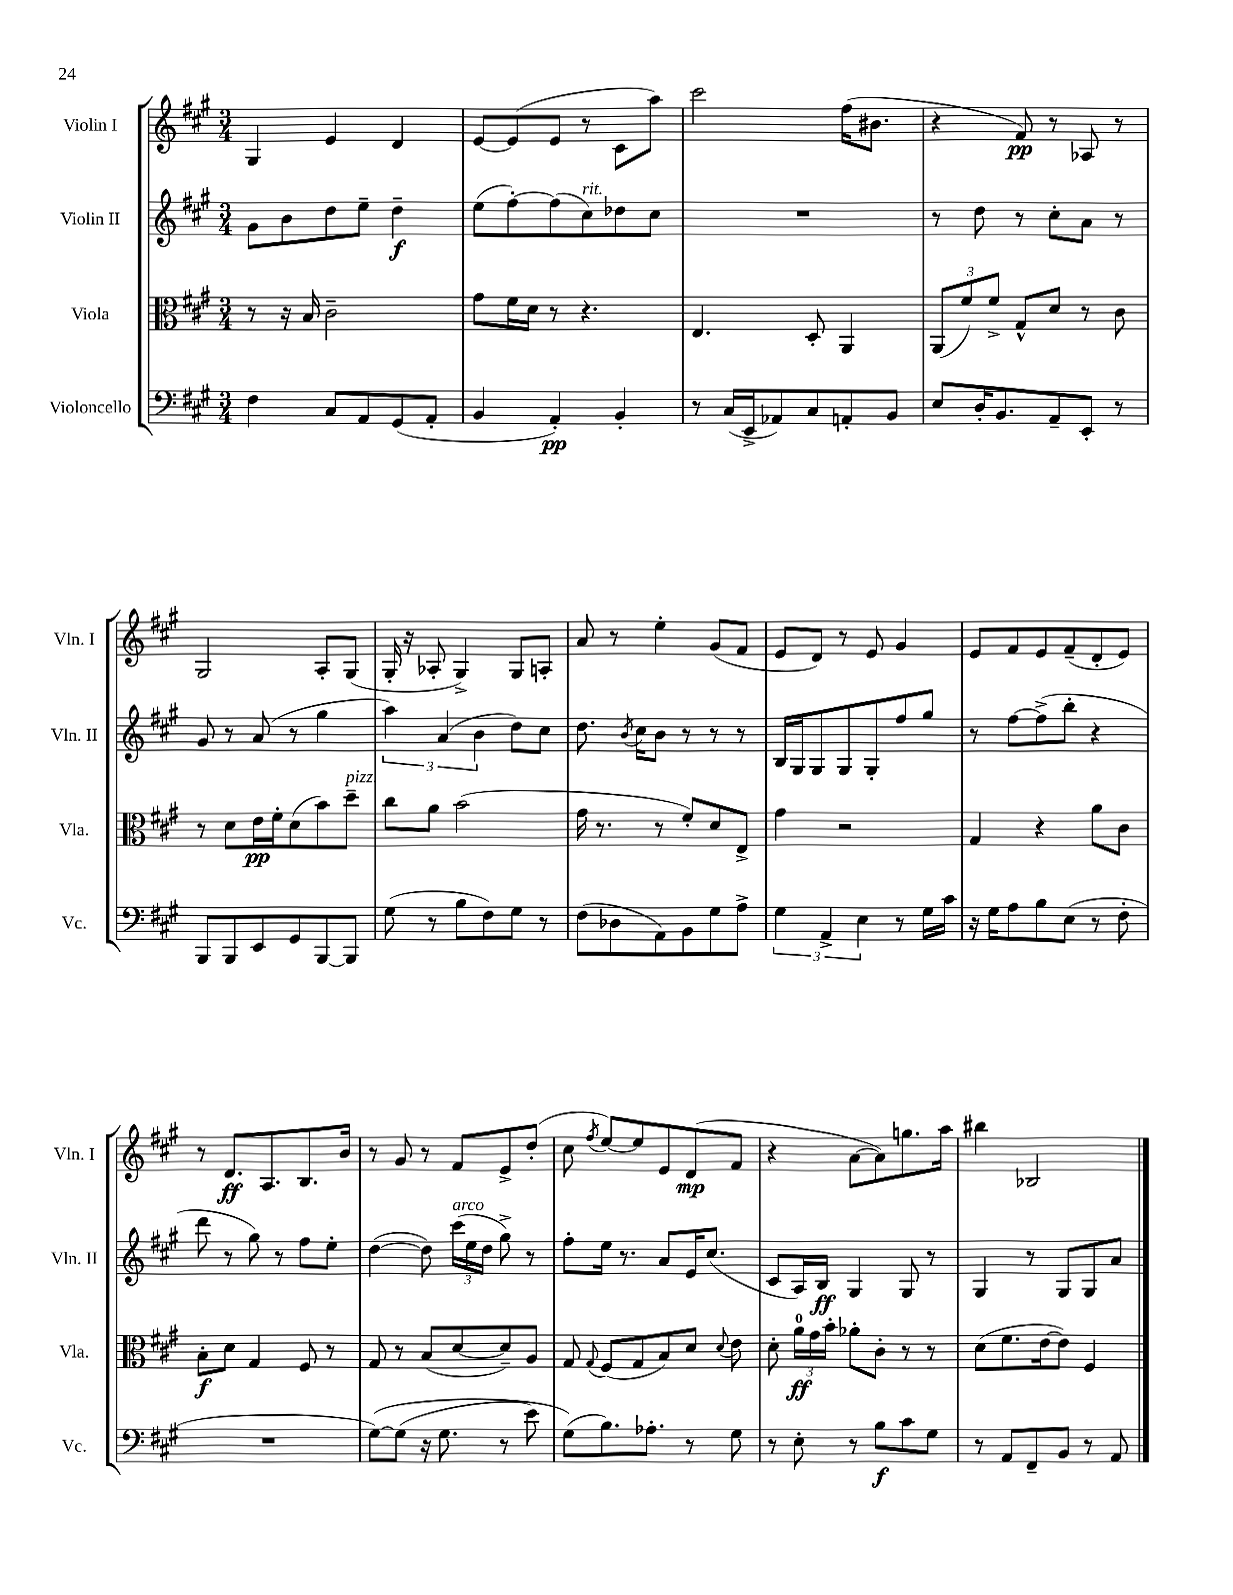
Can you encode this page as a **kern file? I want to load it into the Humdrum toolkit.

**kern	**dynam	**kern	**dynam	**kern	**dynam	**kern	**dynam
*part4	*part4	*part3	*part3	*part2	*part2	*part1	*part1
*staff4	*staff4	*staff3	*staff3	*staff2	*staff2	*staff1	*staff1
*I"Violoncello	*	*I"Viola	*	*I"Violin II	*	*I"Violin I	*
*I'Vc.	*	*I'Vla.	*	*I'Vln. II	*	*I'Vln. I	*
*clefF4	*	*clefC3	*	*clefG2	*	*clefG2	*
*k[f#c#g#]	*	*k[f#c#g#]	*	*k[f#c#g#]	*	*k[f#c#g#]	*
*M3/4	*	*M3/4	*	*M3/4	*	*M3/4	*
=139	=139	=139	=139	=139	=139	=139	=139
4F#\	.	8r	.	8g#\L	.	4G#/	.
.	.	16r	.	8b\	.	.	.
.	.	16B/	.	.	.	.	.
8C#/L	.	2c#~\	.	8dd\	.	4e/	.
8AA/	.	.	.	8ee~\J	.	.	.
(8GG#/	.	.	.	4dd~\	f	4d/	.
8AA'/J	.	.	.	.	.	.	.
=140	=140	=140	=140	=140	=140	=140	=140
4BB/	.	8g#\L	.	(8ee\L	.	[8e/L	.
.	.	16f#\L	.	[8ff#'\)	.	(8e/]	.
.	.	16d\JJ	.	.	.	.	.
4AA'/)	pp	8r	.	(8ff#\]	.	8e/J	.
!	!	!	!	!LO:TX:a:i:t=rit.	!	!	!
.	.	4.r	.	8cc#\)	.	8r	.
4BB'/	.	.	.	8dd-X\	.	8c#\L	.
.	.	.	.	8cc#\J	.	8aa\J)	.
=141	=141	=141	=141	=141	=141	=141	=141
8r	.	4.E/	.	2.r	.	2ccc#\	.
(16C#/LL	.	.	.	.	.	.	.
16EE^/J	.	.	.	.	.	.	.
8AA-X/)	.	.	.	.	.	.	.
8C#/	.	8D'/	.	.	.	.	.
8AAn'/	.	4AA/	.	.	.	(16ff#\KL	.
.	.	.	.	.	.	8.b#X\J	.
8BB/J	.	.	.	.	.	.	.
=142	=142	=142	=142	=142	=142	=142	=142
8E/L	.	(12AA/L	.	8r	.	4r	.
.	.	12f#/)	.	.	.	.	.
16D'/K	.	.	.	8dd\	.	.	.
.	.	12f#^/J	.	.	.	.	.
8.BB/	.	.	.	.	.	.	.
.	.	8G#^^/L	.	8r	.	8f#/)	pp
8AA~/	.	8d/J	.	8cc#'\L	.	8r	.
8EE'/J	.	8r	.	8a\J	.	8A-X/	.
8r	.	8c#\	.	8r	.	8r	.
!!LO:LB:g=z
=143	=143	=143	=143	=143	=143	=143	=143
8BBB/L	.	8r	.	8g#/	.	2G#/	.
8BBB/	.	8d\L	.	8r	.	.	.
8EE/	.	16e\L	pp	(8a/	.	.	.
.	.	16f#'\J	.	.	.	.	.
8GG#/	.	(8d\	.	8r	.	.	.
[8BBB/	.	8b\)	.	4gg#\	.	8A'/L	.
!	!	!LO:TX:a:i:t=pizz.	!	!	!	!	!
8BBB/J]	.	8dd~\J	.	.	.	(8G#/J	.
=144	=144	=144	=144	=144	=144	=144	=144
(8G#\	.	8cc#\L	.	6aa\)	.	16G#'/	.
.	.	.	.	.	.	16r	.
8r	.	8a\J	.	.	.	8A-X'/	.
.	.	.	.	(6a/	.	.	.
8B\L	.	(2b\	.	.	.	4G#^/)	.
.	.	.	.	6b\	.	.	.
8F#\)	.	.	.	.	.	.	.
8G#\J	.	.	.	8dd\L)	.	8G#/L	.
8r	.	.	.	8cc#\J	.	8An'/J	.
=145	=145	=145	=145	=145	=145	=145	=145
(8F#\L	.	16g#\	.	8.dd\	.	8a/	.
.	.	8.r	.	.	.	.	.
8D-X\	.	.	.	.	.	8r	.
.	.	.	.	8qb/	.	.	.
.	.	.	.	16cc#\KL	.	.	.
8AA\)	.	8r	.	8b\J	.	4ee'\	.
8BB\	.	8f#'/L)	.	8r	.	.	.
8G#\	.	8d/	.	8r	.	(8g#/L	.
8A^\J	.	8E^/J	.	8r	.	8f#/J	.
=146	=146	=146	=146	=146	=146	=146	=146
6G#\	.	4g#\	.	16B/LL	.	8e/L	.
.	.	.	.	16G#/J	.	.	.
.	.	.	.	8G#/	.	8d/J)	.
6AA^/	.	.	.	.	.	.	.
.	.	2r	.	8G#/	.	8r	.
6E\	.	.	.	.	.	.	.
.	.	.	.	8G#'/	.	8e/	.
8r	.	.	.	8ff#/	.	4g#/	.
16G#\LL	.	.	.	8gg#/J	.	.	.
16c#\JJ	.	.	.	.	.	.	.
=147	=147	=147	=147	=147	=147	=147	=147
16r	.	4G#/	.	8r	.	8e/L	.
16G#\KL	.	.	.	.	.	.	.
8A\	.	.	.	[8ff#\L	.	8f#/	.
8B\	.	4r	.	(8ff#^\]	.	8e/	.
(8E\J	.	.	.	8bb'\J	.	(8f#~/	.
8r	.	8a\L	.	4r	.	8d'/	.
8F#'\	.	8c#\J	.	.	.	8e/J)	.
!!LO:LB:g=z
=148	=148	=148	=148	=148	=148	=148	=148
2.r	.	8B'\L	f	8ddd\	.	8r	.
.	.	8d\J	.	8r	.	8.d/L	ff
.	.	4G#/	.	8gg#\)	.	.	.
.	.	.	.	.	.	8.A/	.
.	.	.	.	8r	.	.	.
.	.	8F#/	.	8ff#\L	.	8.B/	.
.	.	8r	.	8ee'\J	.	.	.
.	.	.	.	.	.	16b/Jk	.
=149	=149	=149	=149	=149	=149	=149	=149
([8G#\L)	.	8G#/	.	([4dd\	.	8r	.
(8G#\J]	.	8r	.	.	.	8g#/	.
16r	.	(8B/L	.	8dd\])	.	8r	.
8.G#\	.	.	.	.	.	.	.
!	!	!	!	!LO:TX:a:i:t=arco	!	!	!
.	.	[8d/	.	(24ccc#\LL	.	8f#/L	.
.	.	.	.	24ee\	.	.	.
.	.	.	.	24dd\JJ	.	.	.
8r	.	8d~/])	.	8gg#^\)	.	8e^/	.
8e\)	.	8A/J	.	8r	.	(8dd'/J	.
=150	=150	=150	=150	=150	=150	=150	=150
(8G#\L)	.	8G#/	.	8ff#'\L	.	8cc#\	.
.	.	8qqG#/	.	.	.	8qff#/	.
8.B\)	.	(8F#/L	.	16ee\Jk	.	[8ee/L)	.
.	.	.	.	8.r	.	.	.
.	.	8G#/	.	.	.	8ee/]	.
8.A-X'\J	.	.	.	.	.	.	.
.	.	8B/)	.	8a/L	.	8e/	.
8r	.	8d/J	.	16e/K	.	(8d/	mp
.	.	.	.	(8.cc#/J	.	.	.
.	.	8qqd/	.	.	.	.	.
8G#\	.	8e\	.	.	.	8f#/J	.
=151	=151	=151	=151	=151	=151	=151	=151
8r	.	8d'\	.	8c#/L	.	4r	.
8E'\	.	24a\LL	ff	16A/L)	.	.	.
.	.	24g#\	.	.	.	.	.
.	.	.	.	16B/JJ	ff	.	.
.	.	24b'\JJ	.	.	.	.	.
8r	.	8a-X'\L	.	4G#/	.	[8a\L	.
8B\L	f	8c#'\J	.	.	.	8a\])	.
8c#\	.	8r	.	8G#/	.	8.ggn\	.
8G#\J	.	8r	.	8r	.	.	.
.	.	.	.	.	.	16aa\Jk	.
=152	=152	=152	=152	=152	=152	=152	=152
8r	.	(8d\L	.	4G#/	.	4bb#X\	.
8AA/L	.	8.f#\	.	.	.	.	.
8FF#~/	.	.	.	8r	.	2B-X/	.
.	.	[16e\k	.	.	.	.	.
8BB/J	.	8e\J])	.	8G#/L	.	.	.
8r	.	4F#/	.	8G#/	.	.	.
8AA/	.	.	.	8a/J	.	.	.
==	==	==	==	==	==	==	==
*-	*-	*-	*-	*-	*-	*-	*-
